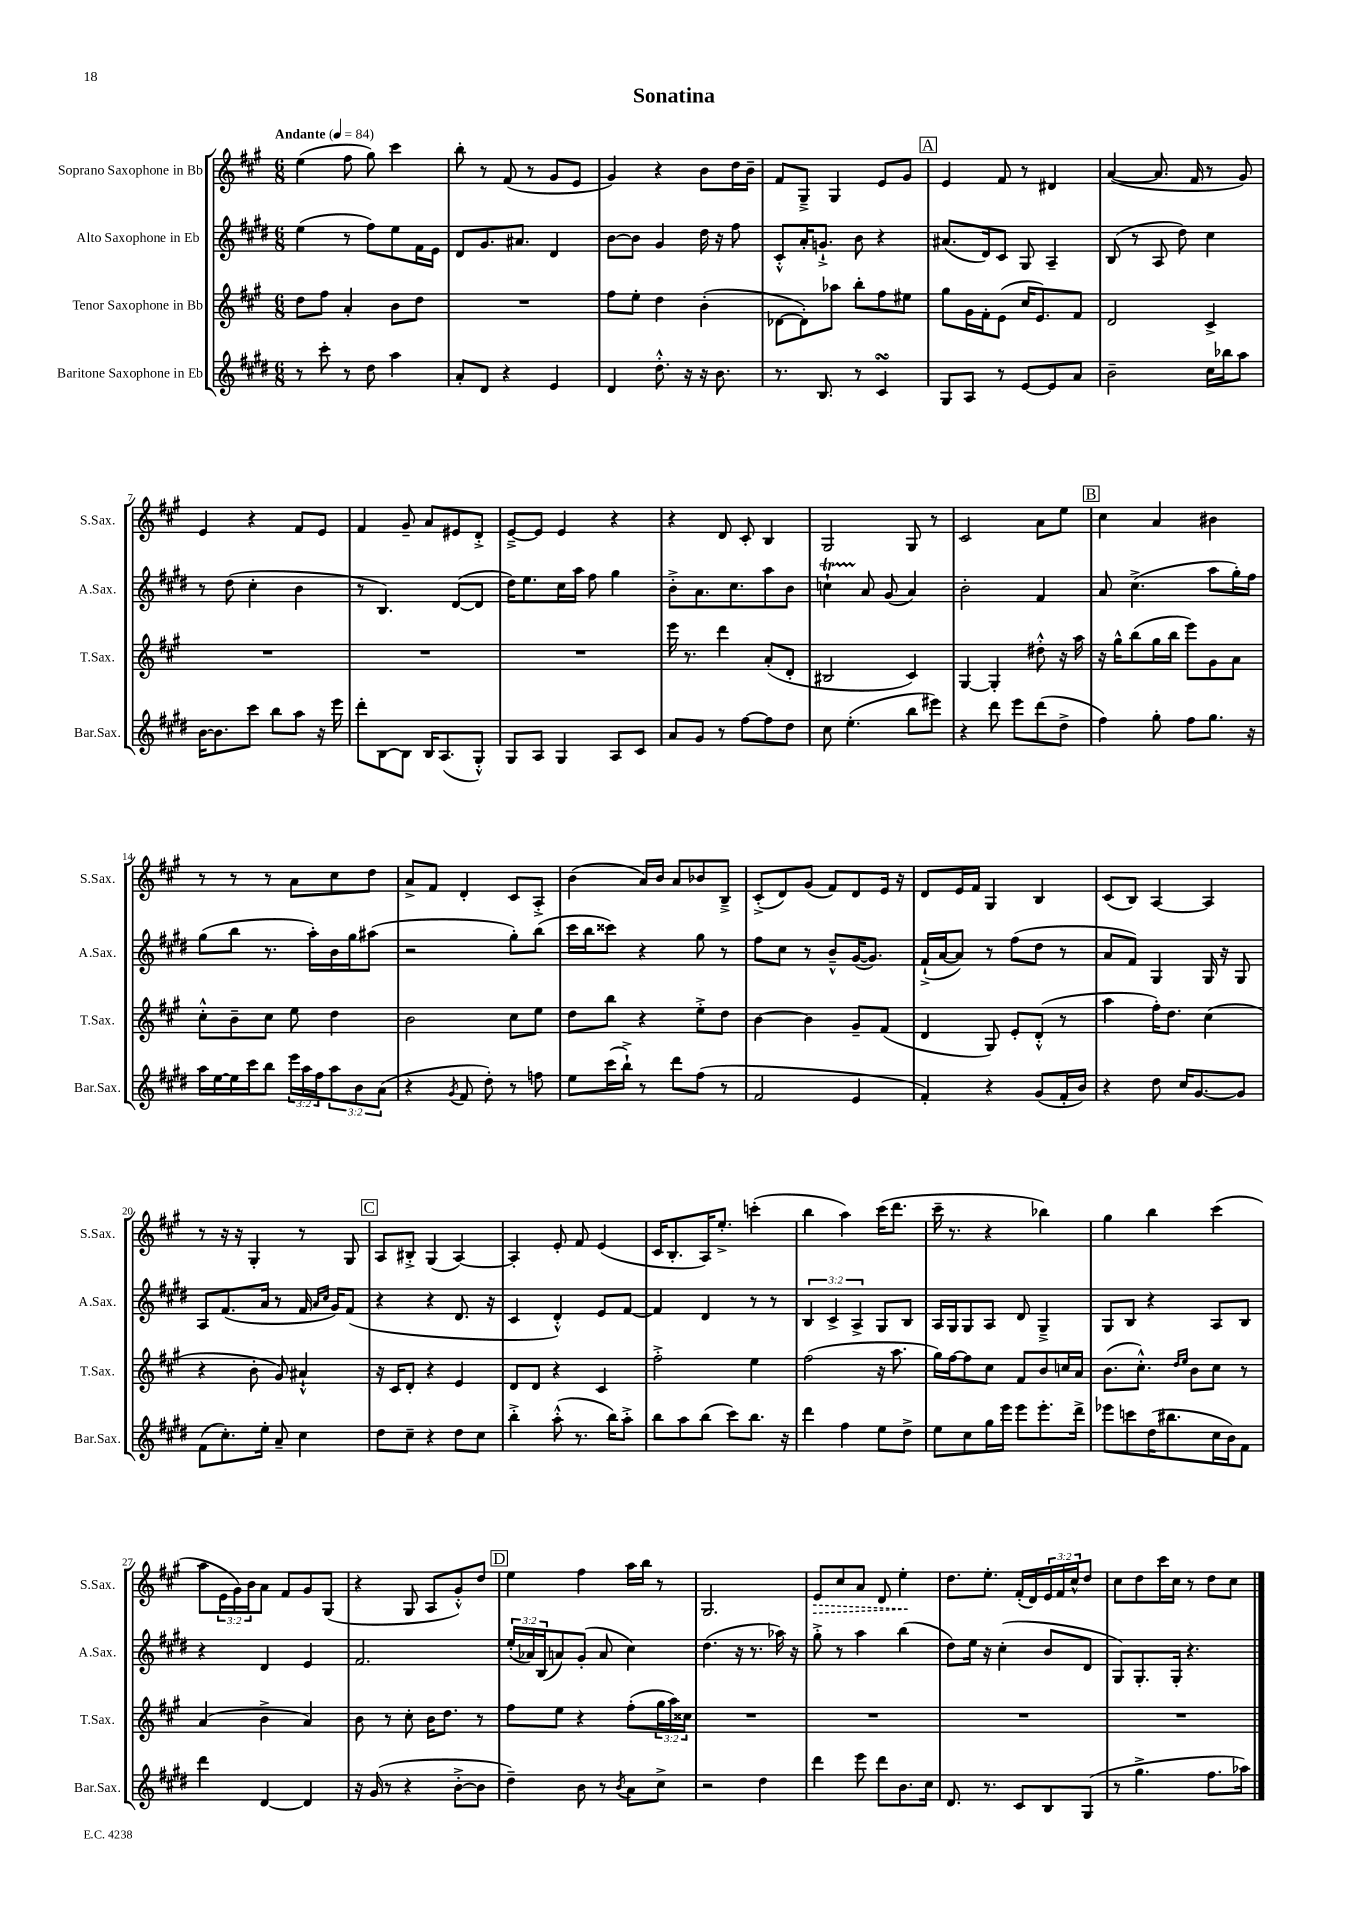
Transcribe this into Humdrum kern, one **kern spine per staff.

**kern	**kern	**kern	**kern
*staff4	*staff3	*staff2	*staff1
*clefG2	*clefG2	*clefG2	*clefG2
*k[f#c#g#d#]	*k[f#c#g#]	*k[f#c#g#d#]	*k[f#c#g#]
*M6/8	*M6/8	*M6/8	*M6/8
*MM84	*MM84	*MM84	*MM84
8r	8dd	(4ee	(4ee
8ccc#'	8ff#	.	.
8r	4a'	8r	8ff#
8dd#	.	8ff#)	8gg#)
4aa	8b	8ee	4ccc#
.	8dd	16f#	.
.	.	16e	.
=	=	=	=
8a'	2.r	8d#	8bb'
8d#	.	8.g#	8r
4r	.	.	(8f#
.	.	8.a#	.
.	.	.	8r
4e	.	4d#	8g#
.	.	.	8e
=	=	=	=
4d#	8ff#	[8b	4g#)
.	8ee'	8b]	.
8.dd#'^^	4dd	4g#	4r
16r	.	.	.
16r	(4b'	16dd#	8b
8.b	.	16r	.
.	.	8ff#	16dd
.	.	.	16b~
=	=	=	=
8.r	[8d-	8c#'^^	8f#
.	8d-'])	16a'	8G#~^
8.B	.	8.g`^	.
.	8aa-	.	4G#
8r	8bb'	8b	.
4c#	8ff#	4r	8e
.	8ee#	.	8g#
=	=	=	=
8G#	8gg#	(8.a#	4e
8A	16g#	.	.
.	16f#'	16d#)	.
8r	(8e	8c#	8f#
[8e	16cc#	8G#	8r
.	8.e)	.	.
8e]	.	4A~	4d#
8a	8f#	.	.
=	=	=	=
2b~	2d	(8B	([4a
.	.	8r	.
.	.	8A	8.a]
.	.	8dd#)	.
.	.	.	16f#
16cc#	4c#^	4cc#	8r
16bb-	.	.	.
8aa	.	.	8g#)
=	=	=	=
[16b	2.r	8r	4e
8.b]	.	.	.
.	.	(8dd#	.
8ccc#	.	4cc#'	4r
8bb	.	.	.
8aa	.	4b	8f#
16r	.	.	8e
16eee	.	.	.
=	=	=	=
8ddd#'	2.r	8r	4f#
[8B	.	4.B)	.
8B]	.	.	8g#~
16B	.	.	8a
(8.A	.	.	.
.	.	([8d#	8e#
8G#'^^)	.	8d#]	8d'^
=	=	=	=
8G#	2.r	16dd#)	[8e~^
.	.	8.ee	.
8A	.	.	8e]
4G#	.	16cc#	4e
.	.	16aa	.
.	.	8ff#	.
8A	.	4gg#	4r
8c#	.	.	.
=	=	=	=
8a	16eee	8b'^	4r
.	8.r	.	.
8g#	.	8.a	.
8r	4ddd	.	8d
.	.	8.cc#	.
[8ff#	.	.	8c#'
8ff#]	(8a'	8aa	4B
8dd#	8d'	8b	.
=	=	=	=
8cc#	2B#	4cc`	2G#
(4.ee'	.	.	.
.	.	8a	.
.	.	(8g#	.
8bb	4c#)	4a)	8G#
8eee#)	.	.	8r
=	=	=	=
4r	[4G#	2b'	2c#
8ddd#	4G#']	.	.
8eee	.	.	.
(8ddd#	8dd#'^^	4f#	8a
8dd#^	16r	.	8ee
.	16aa	.	.
=	=	=	=
4ff#)	16r	8a	4cc#
.	16gg#^^	.	.
.	(8bb	(4.cc#^	.
8gg#'	16gg#	.	4a
.	16bb	.	.
8ff#	8eee)	.	.
8.gg#	8g#	8aa	4b#
.	8a	16gg#')	.
16r	.	16ff#	.
=	=	=	=
16aa	8cc#'^^	(8gg#	8r
[16ee	.	.	.
16ee]	8b~	8bb	8r
16ccc#	.	.	.
8bb	8cc#	8.r	8r
24eee	8ee	.	8a
24aa	.	.	.
.	.	16aa')	.
24ff#	.	.	.
12aa	4dd	16b	8cc#
.	.	16gg#	.
12b	.	.	.
.	.	(8aa#	8dd
(12a	.	.	.
=	=	=	=
4r	2b	2r	8a^
.	.	.	8f#
8qg#	.	.	.
8f#	.	.	4d'
8dd#')	.	.	.
8r	8cc#	8gg#')	8c#
8ff	8ee	(8bb	8A'^
=	=	=	=
8ee	8dd	16ccc#	(4b
.	.	16bb	.
(16ccc#	8bb	8ccc##)	.
16bb`^)	.	.	.
8r	4r	4r	16a)
.	.	.	16b
8ddd#	.	.	8a
(8ff#	8ee'^	8gg#	8b-
8r	8dd	8r	8B~^
=	=	=	=
2f#	[4b	8ff#	(8c#'^
.	.	8cc#	8d)
.	4b]	8r	(8g#
.	.	8b~^^	8f#)
4e	8g#~	([16g#	8d
.	.	8.g#])	.
.	(8f#	.	16e
.	.	.	16r
=	=	=	=
4f#')	4d	(16f#`^	8d
.	.	[16a	.
.	.	8a])	16e
.	.	.	16f#
4r	8G#)	8r	4G#
.	8e'	(8ff#	.
(8g#	(8d'^^	8dd#	4B
16f#'	8r	8r	.
16b)	.	.	.
=	=	=	=
4r	4aa	8a	(8c#
.	.	8f#)	8B)
8dd#	16ff#')	4G#	[4A
.	8.dd	.	.
16cc#	.	.	.
[8.g#	.	.	.
.	(4cc#	16G#	4A]
.	.	16r	.
8g#]	.	8G#	.
=	=	=	=
(8f#	4r	8A	8r
8.cc#')	.	(8.f#	16r
.	.	.	16r
.	8b'	.	4G#'
16ee'	.	16a	.
8a~	8g#)	8r	.
4cc#	4a#`^^	16f#	8r
.	.	16qqa	.
.	.	16qqcc#	.
.	.	16g#)	.
.	.	(8f#	8G#
=	=	=	=
8dd#	16r	4r	8A
.	16c#	.	.
8cc#~	8d'	.	8B#'^
4r	4r	4r	(4G#
8dd#	4e	8.d#	[4A)
8cc#	.	.	.
.	.	16r	.
=	=	=	=
4bb'^	8d	4c#	4A']
.	8d	.	.
(8aa'^^	4r	4d#'^^)	8e'
8.r	.	.	8f#
.	4c#	8e	(4e
16bb)	.	.	.
8aa'^	.	[8f#	.
=	=	=	=
8bb	2ff#'^	4f#]	16c#
.	.	.	8.B'
8aa	.	.	.
(8bb	.	4d#	16A)
.	.	.	8.ee'^
8ccc#)	.	.	.
8.bb	4ee	8r	(4ccc'
.	.	8r	.
16r	.	.	.
=	=	=	=
4ddd#	(2ff#	6B	4bb
.	.	6c#^	.
4ff#	.	.	4aa)
.	.	6A^	.
8ee	16r	8G#	(16ccc#
.	8.aa	.	8.ddd
8dd#^	.	8B	.
=	=	=	=
8ee	16gg#)	16A	16ccc#~
.	[16ff#	16G#	8.r
8cc#	8ff#]	8G#	.
16gg#	8cc#	8A	4r
16eee	.	.	.
8eee	8f#	8d#	.
8.eee'	8b	4G#~^	4bb-)
.	16cc	.	.
16ddd#^	16a	.	.
=	=	=	=
8eee-	(8.b	8G#	4gg#
8ccc	.	8B	.
.	8.cc#'^^)	.	.
(16dd#	.	4r	4bb
8.bb#	.	.	.
.	16qqdd	.	.
.	16qqee	.	.
.	8b	.	.
16cc#	8cc#	8A	(4ccc#
16b)	.	.	.
8f#	8r	8B	.
=	=	=	=
4ddd#	(4a	4r	8aa
.	.	.	24e
.	.	.	24g#)
.	.	.	24b
[4d#	4b^	4d#	8a
.	.	.	8f#
4d#]	4a)	4e	8g#
.	.	.	(8G#
=	=	=	=
16r	8b	2.f#	4r
(16g#	.	.	.
8r	8r	.	.
4r	8cc#'	.	8G#
.	16b	.	8A
.	8.dd	.	.
[8b'^	.	.	8g#'^^)
8b]	8r	.	8dd
=	=	=	=
4dd#~)	8ff#	(24ee'	4ee
.	.	24a-)	.
.	.	(24B	.
.	8ee	8a)	.
8b	4r	(8g#'	4ff#
8r	.	8a	.
8qb	.	.	.
8a	(8ff#'	4cc#)	16aa
.	.	.	16bb
8cc#^	24gg#	.	8r
.	24aa)	.	.
.	24cc##	.	.
=	=	=	=
2r	2.r	(4.dd#	2.G#
.	.	16r	.
.	.	8.r	.
4dd#	.	.	.
.	.	16aa-)	.
.	.	16r	.
=	=	=	=
4ddd#	2.r	8gg#'^	8e
.	.	8r	8cc#
8eee	.	4aa	8a
8ddd#	.	.	8d
8.b	.	(4bb	4ee'
16cc#	.	.	.
=	=	=	=
8.d#	2.r	8dd#)	8.dd
.	.	16ee	.
8.r	.	16r	8.ee'
.	.	(4cc#'	.
8c#	.	.	(16f#'
.	.	.	16d)
8B	.	8b	24e
.	.	.	24f#
.	.	.	24cc#^^
(8G#	.	8d#	8dd
=	=	=	=
8r	2.r	8G#)	8cc#
4.gg#^	.	8.G#'	8dd
.	.	.	16ccc#
.	.	16G#'	16cc#
.	.	4.r	8r
8.ff#	.	.	8dd
.	.	.	8cc#
16aa-)	.	.	.
==	==	==	==
*-	*-	*-	*-
